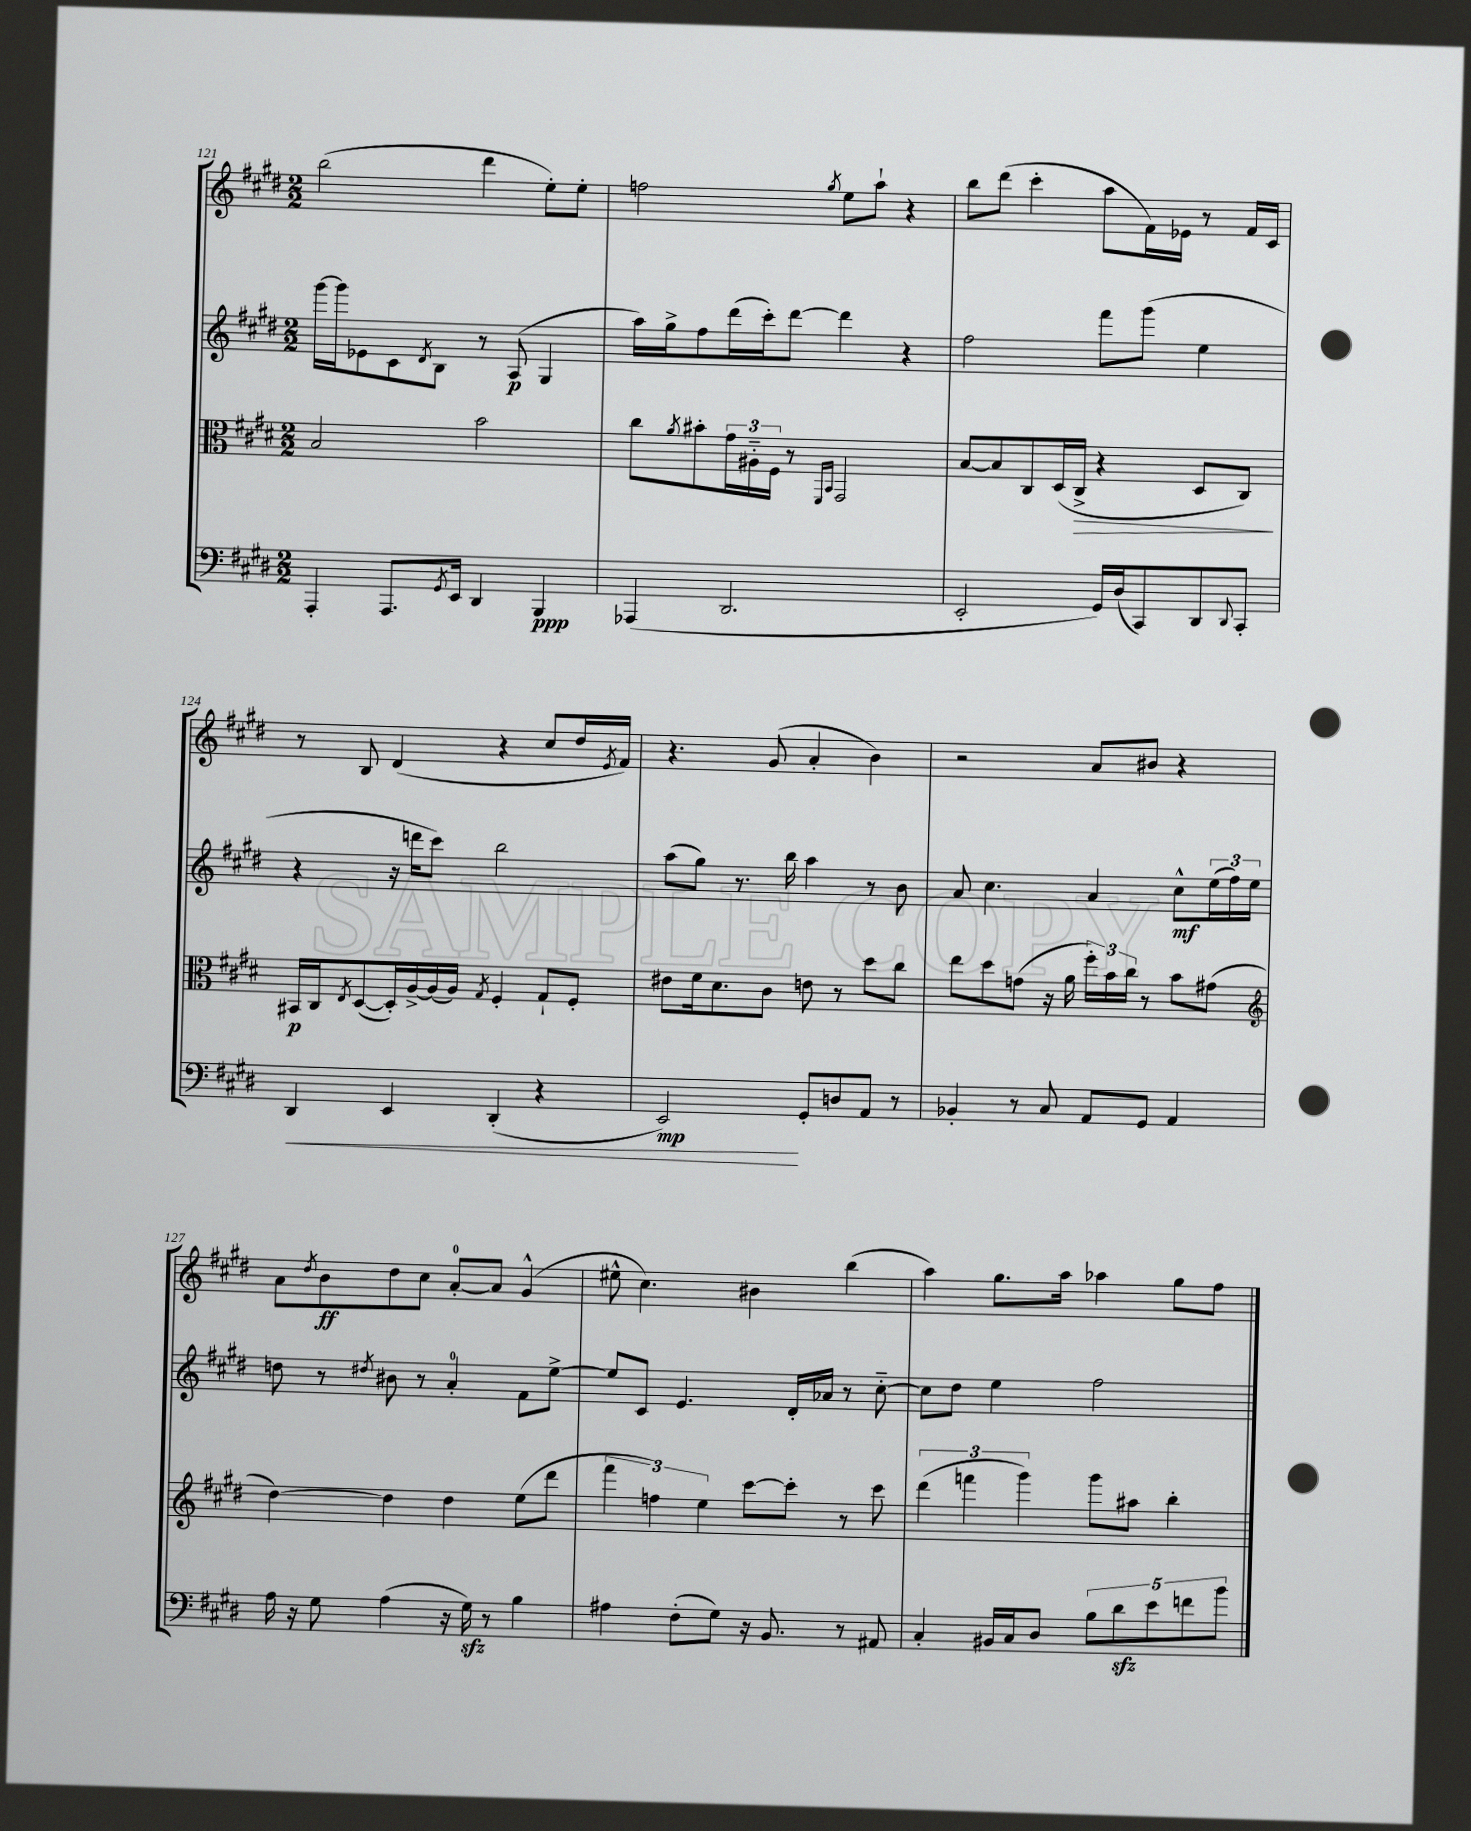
<<
\new StaffGroup <<
\new Staff = "s0" {
    \clef treble \key e \major \numericTimeSignature \time 2/2
    b''2( dis'''4 e''8-.) e''8-. |
    f''2 \acciaccatura { gis''8 } e''8 a''8-! r4 |
    b''8 dis'''8( cis'''4-. a''8 fis'16) ees'16 r8 fis'16 cis'16 |
    r8 b8 dis'4( r4 cis''8 dis''16 \acciaccatura { e'8 } fis'16) |
    r4. gis'8( a'4-. b'4) |
    r2 a'8 bis'8 r4 |
    a'8 \acciaccatura { dis''8 } b'8\ff dis''8 cis''8 a'8-0~-. a'8 gis'4-^( |
    eis''8-^ cis''4.) bis'4 b''4( |
    a''4) gis''8. a''16 aes''4 gis''8 fis''8 \bar "|." |
}
\new Staff = "s1" {
    \clef treble \key e \major \numericTimeSignature \time 2/2
    gis'''16~ gis'''16 ees'8 cis'8 \acciaccatura { dis'8 } b8 r8 a8\p( gis4 |
    a''16) gis''16-> fis''8 dis'''16( cis'''16-.) dis'''8~ dis'''4 r4 |
    fis''2 fis'''8 gis'''8( e''4 |
    r4 r16 d'''16 cis'''8) b''2 |
    a''8( gis''8) r8. b''16 a''4 r8 b'8 |
    a'8 cis''4. a'4 cis''8-^\mf \tuplet 3/2 { e''16( fis''16) e''16 } |
    d''8 r8 \acciaccatura { dis''8 } bis'8 r8 a'4-0-. fis'8 e''8~-> |
    e''8 cis'8 e'4. dis'16-. aes'16 r8 cis''8~-_ |
    cis''8 dis''8 e''4 fis''2 \bar "|." |
}
\new Staff = "s2" {
    \clef alto \key e \major \numericTimeSignature \time 2/2
    b2 b'2 |
    cis''8 \acciaccatura { a'8 } bis'8-. \tuplet 3/2 { gis'16 ais16-_ fis16 } r8 \grace { fis,16 b,16 } gis,2 |
    b8~ b8 cis8 dis16( cis16->\> r4 dis8 cis8\!) |
    bis,16\p cis16 \acciaccatura { e8 } dis8~( dis16-.) a16~-> a16( a16) \acciaccatura { gis8 } fis4-. gis8-! fis8-. |
    eis'8 fis'16 dis'8. cis'8 e'8 r8 dis''8 cis''8 |
    e''8 dis''8 g'8( r16 a'16 \tuplet 3/2 { fis''16-.) b'16 cis''16 } r8 b'8 gis'8( |
    \clef treble dis''4~) dis''4 dis''4 e''8( dis'''8 |
    \tuplet 3/2 { fis'''4 f''4) e''4 } cis'''8~ cis'''8-. r8 cis'''8 |
    \tuplet 3/2 { dis'''4( f'''4 gis'''4) } gis'''8 ais''8 b''4-. \bar "|." |
}
\new Staff = "s3" {
    \clef bass \key e \major \numericTimeSignature \time 2/2
    a,,4-. a,,8. \acciaccatura { gis,8 } e,16 dis,4 b,,4\ppp |
    aes,,4( dis,2. |
    e,2-. gis,16) dis16( cis,8) dis,8 \appoggiatura { dis,8 } cis,8-. |
    dis,4\< e,4 dis,4-.( r4 |
    e,2\mp\!) gis,8-. d8 a,8 r8 |
    bes,4-. r8 cis8 a,8 gis,8 a,4 |
    a16 r16 gis8 a4( r16 gis16\sfz) r8 b4 |
    ais4 fis8-.( gis8) r16 b,8. r8 ais,8 |
    cis4-. bis,16 cis16 dis8 \tuplet 5/4 { b8 dis'8\sfz e'8 f'8 b'8 } \bar "|." |
}
>>
>>
\layout { \context { \Score currentBarNumber = #121 } }
